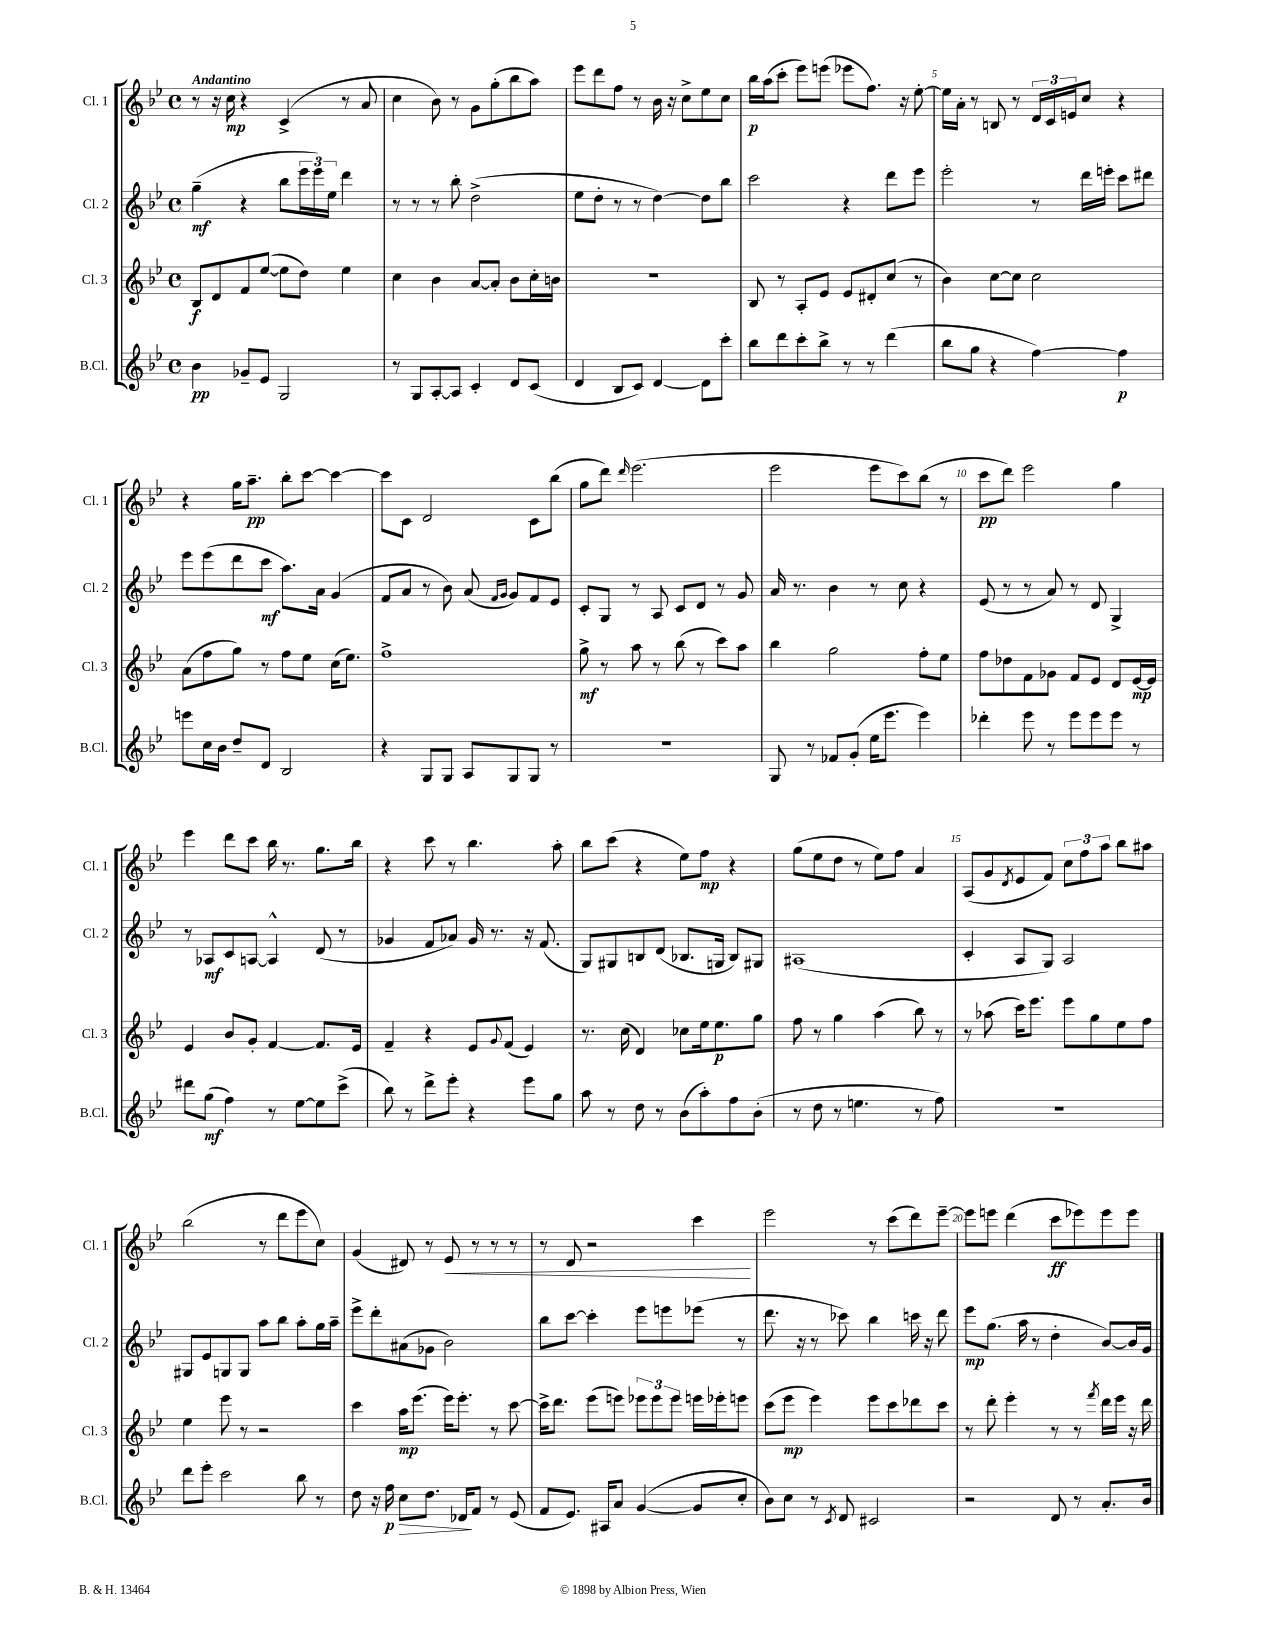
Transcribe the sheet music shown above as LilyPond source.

<<
\new StaffGroup <<
\new Staff = "s0" \with { instrumentName = "Cl. 1" shortInstrumentName = "Cl. 1" } {
    \clef treble \key bes \major \defaultTimeSignature \time 4/4 \tempo "Andantino"
    r8 r16 c''16\mp r4 c'4->( r8 a'8 |
    c''4 bes'8) r8 g'8 g''8-.( bes''8 a''8) |
    ees'''8 d'''8 f''8 r8 bes'16 r16 c''8-> ees''8 c''8 |
    bes''16\p a''16( c'''8-. ees'''8) e'''8( ees'''8 f''8.) r16 ees''8~-. |
    ees''16 a'16-. r8 b8 r8 \tuplet 3/2 { d'16 c'16 e'16 } c''8 r4 |
    r4 g''16 a''8.--\pp bes''8-. c'''8~ c'''4~ |
    c'''8 c'8 d'2 c'8 bes''8( |
    g''8 d'''8) \grace { d'''16 } ees'''2.( |
    ees'''2 ees'''8 c'''8) bes''8( r8 |
    c'''8\pp d'''8) ees'''2 g''4 |
    ees'''4 d'''8 c'''8 bes''16 r8. g''8. bes''16 |
    r4 c'''8 r8 bes''4. a''8-. |
    bes''8 c'''8( r4 ees''8) f''8\mp r4 |
    g''8( ees''8 d''8 r8 ees''8) f''8 a'4 |
    a8( g'8 \acciaccatura { d'8 } ees'8 f'8) \tuplet 3/2 { c''8 f''8 a''8 } bes''8 ais''8 |
    bes''2( r8 d'''8 ees'''8 c''8) |
    g'4( dis'8) r8 ees'8\< r8 r8 r8 |
    r8 d'8 r2 c'''4\! |
    ees'''2 r8 c'''8( d'''8) ees'''8~-- |
    ees'''8 e'''8 d'''4( c'''8\ff ees'''8) ees'''8 ees'''8 \bar "|." |
}
\new Staff = "s1" \with { instrumentName = "Cl. 2" shortInstrumentName = "Cl. 2" } {
    \clef treble \key bes \major \defaultTimeSignature \time 4/4
    g''4--\mf( r4 bes''8 \tuplet 3/2 { ees'''16 ees'''16) ees''16 } d'''4 |
    r8 r8 r8 bes''8-. d''2->( |
    ees''8 d''8-. r8 r8 d''4~) d''8 bes''8 |
    c'''2 r4 d'''8 ees'''8 |
    ees'''2-. r8 d'''16 e'''16-. c'''8 dis'''8 |
    ees'''8 ees'''8( d'''8 c'''8\mf a''8.) a'16 g'4( |
    f'8 a'8 r8 bes'8) a'8( \grace { f'16 g'16 } g'8) f'8 ees'8 |
    c'8-. g8 r8 a8 c'8 d'8 r8 g'8 |
    a'16 r8. bes'4 r8 c''8 r4 |
    ees'8( r8 r8 a'8) r8 d'8 g4-> |
    r8 aes8\mf c'8 a8~ a4-^ d'8( r8 |
    ges'4 f'8 aes'8) ges'16 r8. r16 f'8.( |
    g8) gis8 b8 d'8( bes8. g16 bes8) gis8 |
    ais1( |
    c'4-. a8 g8) a2 |
    gis8 ees'8 g8 g8 a''8 bes''8 a''8-. g''16 a''16-- |
    ees'''8-> d'''8-. ais'8( ges'8 bes'2) |
    bes''8 c'''8~ c'''4-. ees'''8 e'''8 ees'''8( r8 |
    d'''8. r16 r8 ces'''8) bes''4 c'''16 r16 d'''8 |
    ees'''8\mp g''8.( a''16 r8 d''4-. bes'8~) bes'16 g'16 \bar "|." |
}
\new Staff = "s2" \with { instrumentName = "Cl. 3" shortInstrumentName = "Cl. 3" } {
    \clef treble \key bes \major \defaultTimeSignature \time 4/4
    bes8\f d'8 f'8 ees''8~( ees''8 d''8) ees''4 |
    c''4 bes'4 a'8~ a'8-. bes'8 c''16-. b'16 |
    R1 |
    bes8 r8 a8-. ees'8 ees'8 dis'8-. c''8( r8 |
    bes'4) c''8~ c''8 c''2 |
    a'8( f''8 g''8) r8 f''8 ees''8 c''16( ees''8.) |
    f''1-> |
    g''8->\mf r8 a''8 r8 bes''8( r8 c'''8) a''8 |
    bes''4 g''2 f''8-. ees''8 |
    f''8 des''8 f'8 ges'8 f'8 ees'8 d'8 ees'16~\mp ees'16 |
    ees'4 bes'8 g'8-. f'4~ f'8. ees'16 |
    f'4-- r4 ees'8 \appoggiatura { g'8 } f'8( ees'4) |
    r8. c''16( d'4) ces''8 ees''16 ees''8.\p g''8 |
    f''8 r8 g''4 a''4( bes''8) r8 |
    r8 aes''8( c'''16) ees'''8. ees'''8 g''8 ees''8 f''8 |
    ees''4 ees'''8 r8 r2 |
    c'''4 a''16\mp ees'''8.( ees'''16) ees'''8.-. r8 c'''8~ |
    c'''16-> d'''8. ees'''8( e'''8) \tuplet 3/2 { ees'''8 ees'''8 ees'''8 } e'''16 ees'''16-. e'''8 |
    c'''8( ees'''8\mp ees'''4) ees'''8 c'''8 des'''8 c'''8 |
    r8 d'''8-. ees'''4-. r8 r8 \acciaccatura { f'''8 } d'''16 ees'''16 r16 d'''16 \bar "|." |
}
\new Staff = "s3" \with { instrumentName = "B.Cl." shortInstrumentName = "B.Cl." } {
    \clef treble \key bes \major \defaultTimeSignature \time 4/4
    bes'4\pp ges'8-- ees'8 g2 |
    r8 g8 a8~-. a8 c'4-. d'8 c'8( |
    d'4 bes8 c'8) d'4~ d'8 c'''8-. |
    bes''8 d'''8 c'''8-. bes''8-> r8 r8 d'''4( |
    bes''8 g''8 r4 f''4~) f''4\p |
    e'''8 c''16 bes'16 d''8-- d'8 bes2 |
    r4 g8 g8 a8 g8 g8 r8 |
    R1 |
    g8 r8 fes'8 g'8-.( ees''16 ees'''8. ees'''4) |
    des'''4-. ees'''8 r8 ees'''8 ees'''8 ees'''8 r8 |
    dis'''8 g''8\mf( f''4) r8 ees''8~ ees''8 c'''8->( |
    bes''8) r8 d'''8-> ees'''8-. r4 ees'''8 g''8 |
    a''8 r8 d''8 r8 bes'8( a''8-.) f''8 bes'8-.( |
    r8 d''8 r8 e''4. r8 f''8) |
    R1 |
    d'''8 ees'''8-. c'''2 bes''8 r8 |
    d''8 r16 f''16\p c''8\> d''8. des'16\! f'8 r8 ees'8( |
    f'8 ees'8.) ais16 a'8 g'4~( g'8 c''8-. |
    bes'8) c''8 r8 \acciaccatura { c'8 } d'8 cis'2 |
    r2 d'8 r8 a'8.-. bes'16 \bar "|." |
}
>>
>>
\layout { \context { \Score \override BarNumber.break-visibility = ##(#f #t #t) barNumberVisibility = #(every-nth-bar-number-visible 5) } }
